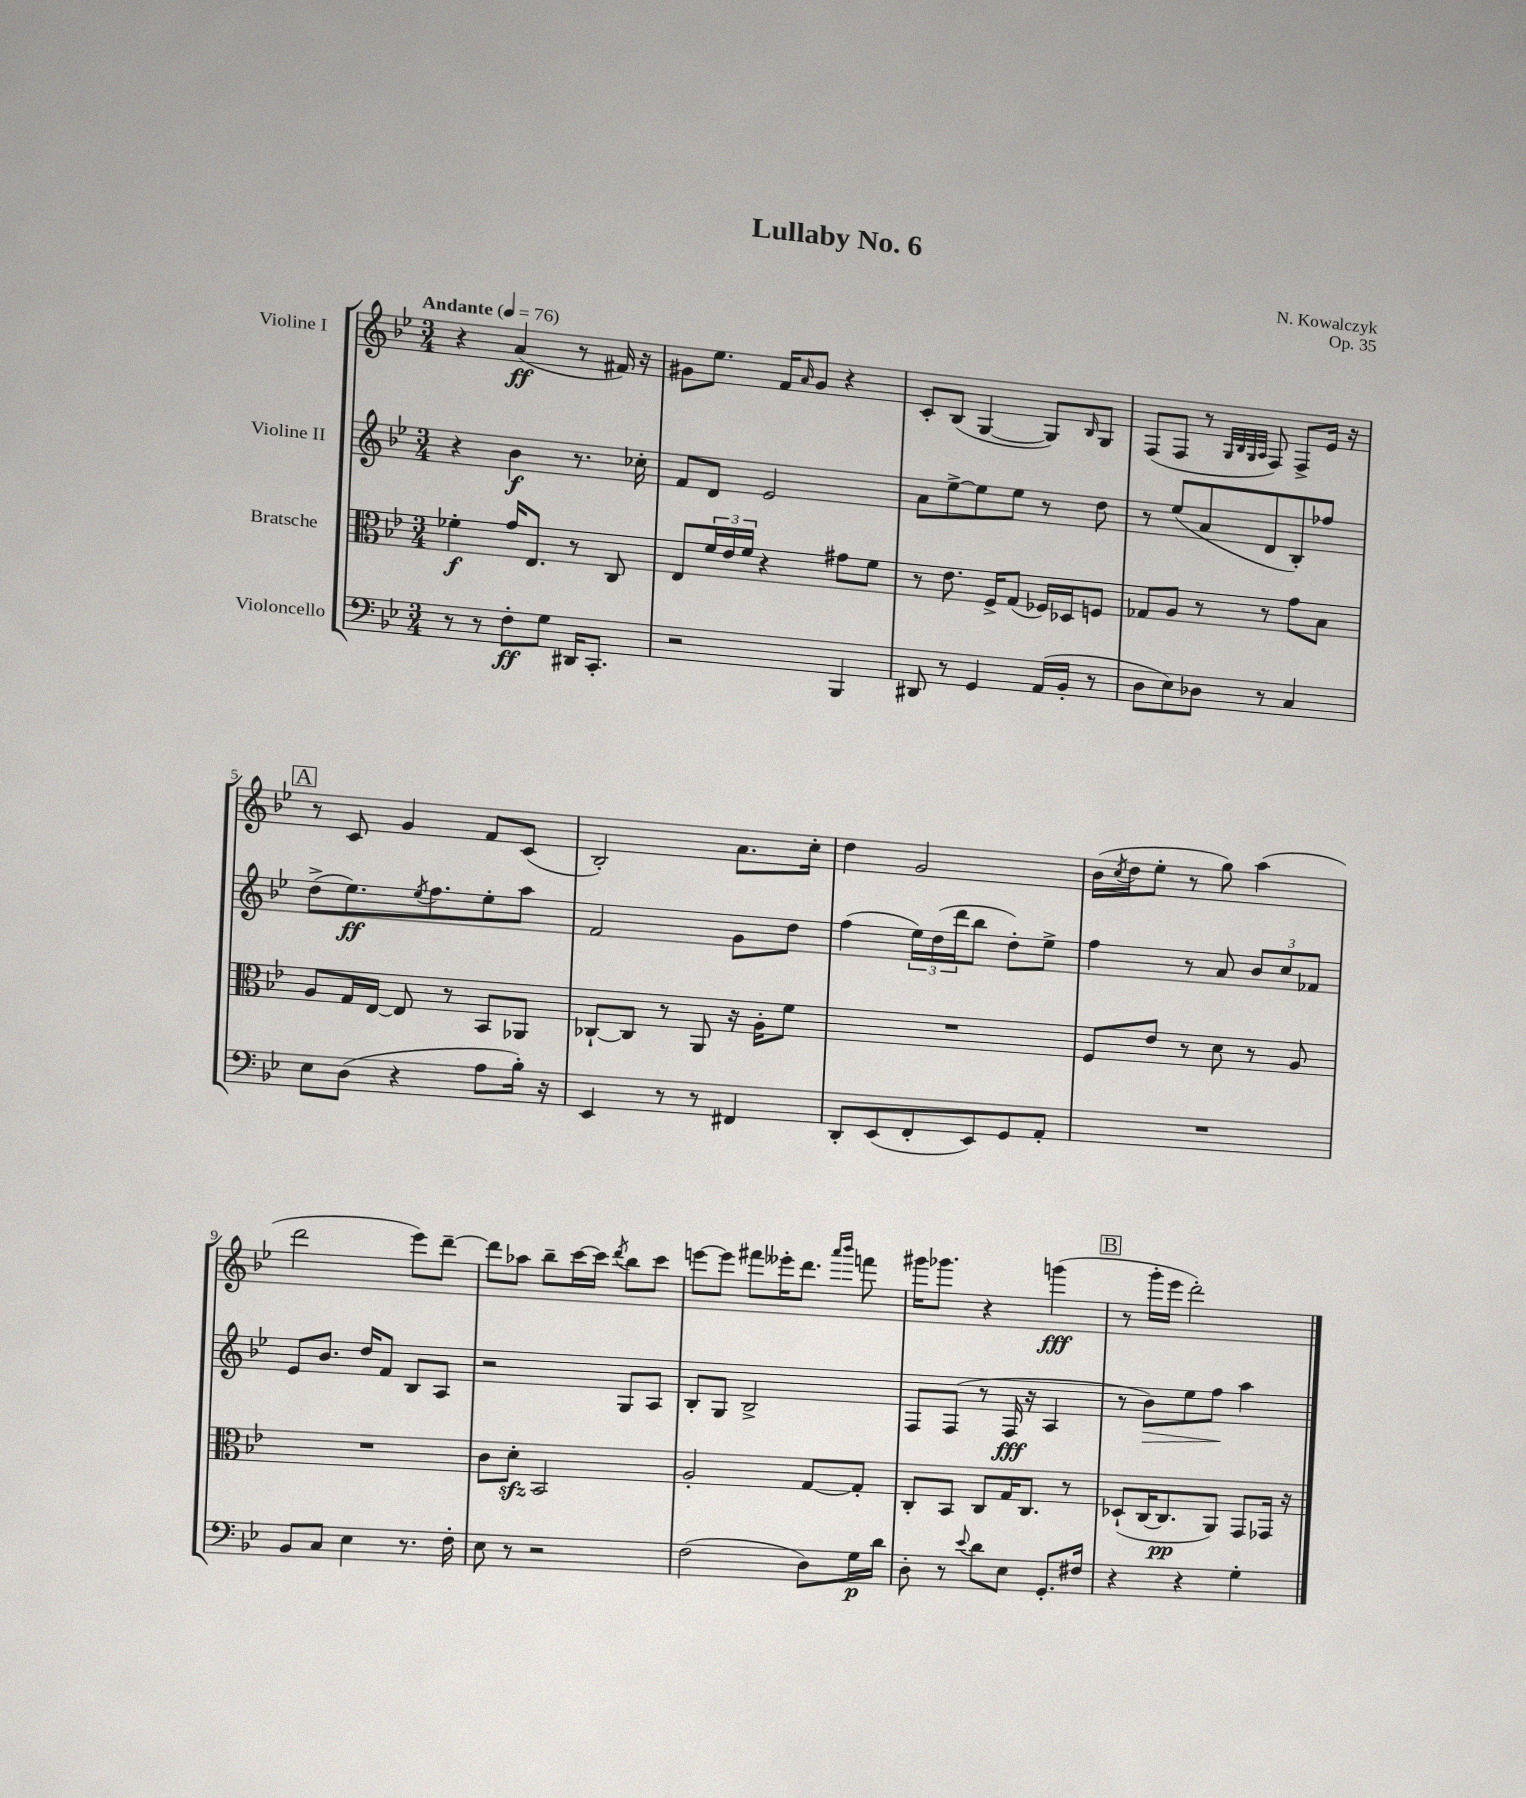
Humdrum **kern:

**kern	**kern	**kern	**kern
*staff4	*staff3	*staff2	*staff1
*clefF4	*clefC3	*clefG2	*clefG2
*k[b-e-]	*k[b-e-]	*k[b-e-]	*k[b-e-]
*M3/4	*M3/4	*M3/4	*M3/4
*MM76	*MM76	*MM76	*MM76
8r	4f-'\	4r	4r
8r	.	.	.
8F'\L	16g/LK	4b-\	(4a/
.	8.E-/J	.	.
8G\J	.	.	.
16DD#/LK	8r	8.r	8r
8.CC'/J	.	.	.
.	8C/	.	16f#/)
.	.	16cc-'\	16r
=	=	=	=
2r	8E-/L	8f/L	8g#\L
.	24f/L	8d/J	8.ee-\J
.	24e-/	.	.
.	24f/JJ	.	.
.	4r	2e-/	.
.	.	.	16f/LK
.	.	.	16qqa/
.	.	.	8g#/J
4BBB-/	8g#\L	.	4r
.	8f\J	.	.
=	=	=	=
8DD#/	8r	8a\L	8c'/L
8r	8.e-\	[8ee-^\	(8B-/J
4GG/	.	8ee-\]	[4G/
.	16F^/LK	.	.
.	(8G/J	8ee-\J	.
(16AA/LL	16F-/LL)	8r	8G/]L)
16BB-'/JJ	16D-/J	.	.
.	.	.	16qqB-/
8r	8F/J	8dd\	8G/J
=	=	=	=
8D\L	8G-/L	8r	(8F/L
8E-\)	8A/J	(8ee-/L	8F/J
8D-\J	8r	8a/	8r
.	.	.	32qqG/LLL
.	.	.	32qqB-/
.	.	.	32qqG/
.	.	.	32qqA/JJJ
8r	8r	8d/	8F/)
4C/	8g\L	8B-'/)	8F^/L
.	8B-\J	8ff-/J	16e-/Jk
.	.	.	16r
=	=	=	=
8E-\L	8A/L	(8dd^\L	8r
(8D\J	16G/L	8.ee-\)	8c/
.	[16E-/JJ	.	.
4r	8E-/]	.	4g/
.	.	8qee-/	.
.	.	8.ff\	.
.	8r	.	.
8A\L	8BB-/L	8ee-'\	8f/L
16B-'\Jk)	8AA-/J	8aa\J	(8c/J
16r	.	.	.
=	=	=	=
4EE-/	[8C-`/L	2f/	2B-'/)
.	8C-/]J	.	.
8r	8r	.	.
8r	8AA/	.	.
4FF#/	16r	8g\L	8.a\L
.	16A'\LK	.	.
.	8f\J	8dd\J	.
.	.	.	16cc'\Jk
=	=	=	=
8DD'/L	2.r	(4ff\	4dd\
(8EE-/	.	.	.
8FF'/	.	24ee-\LL)	2g/
.	.	(24dd\	.
.	.	24ddd\J	.
8EE-/)	.	8bb-\J	.
8GG/	.	8dd'\L)	.
8AA'/J	.	8ee-^\J	.
=	=	=	=
2.r	8F/L	4ff\	(16b-\LL
.	.	.	8qcc/
.	.	.	16dd\J
.	8e-/J	.	8ee-'\J
.	8r	8r	8r
.	8d\	8a/	8gg\)
.	8r	12b-/L	(4aa\
.	.	12cc/	.
.	8A/	.	.
.	.	12f-/J	.
=	=	=	=
8BB-/L	2.r	8e-/L	2ddd\
8C/J	.	8.b-/J	.
4E-\	.	.	.
.	.	16dd/LK	.
.	.	8f/J	.
8.r	.	8B-/L	8eee-\L)
.	.	8A/J	[8ddd~\J
16F'\	.	.	.
=	=	=	=
8E-\	8c\L	2r	8ddd\]L
8r	8d'\J	.	8aa-\J
2r	2BB-/	.	8bb-~\L
.	.	.	[16ccc\L
.	.	.	16ccc\]JJ
.	.	.	8qddd/
.	.	8G/L	8bb-\L
.	.	8A/J	8ccc\J
=	=	=	=
(2F\	2A'/	8B-'/L	[8eee\L
.	.	8G/J	8eee\]J
.	.	2B-^/	8fff#\L
.	.	.	16eee--'\K
.	.	.	8.ddd\J
8D\L)	[8G/L	.	.
.	.	.	16qqaaa/LL
.	.	.	16qqbbb-/JJ
16G\L	8G'/]J	.	8fff\
16d\JJ	.	.	.
=	=	=	=
8D'\	8C'/L	8F/L	16ggg#\LK
.	.	.	8.ggg-\J
8r	8BB-/J	(8F/J	.
8qqe-/	.	.	.
8d\L	8C/L	8r	4r
8E-\J	16G/K	16F/	.
.	8.C/J	16r	.
8.GG'/L	.	4A/	(4ggg\
.	8r	.	.
16F#/Jk	.	.	.
=	=	=	=
4r	(8D-`/L	8r	8r
.	[16C/K	8b-\L)	16ggg'\LL
.	8.C/]	.	16eee-\JJ
4r	.	8ee-\	2ddd'\)
.	8AA/J)	8ff\J	.
4G'\	8GG/L	4aa\	.
.	16GG-/Jk	.	.
.	16r	.	.
==	==	==	==
*-	*-	*-	*-
